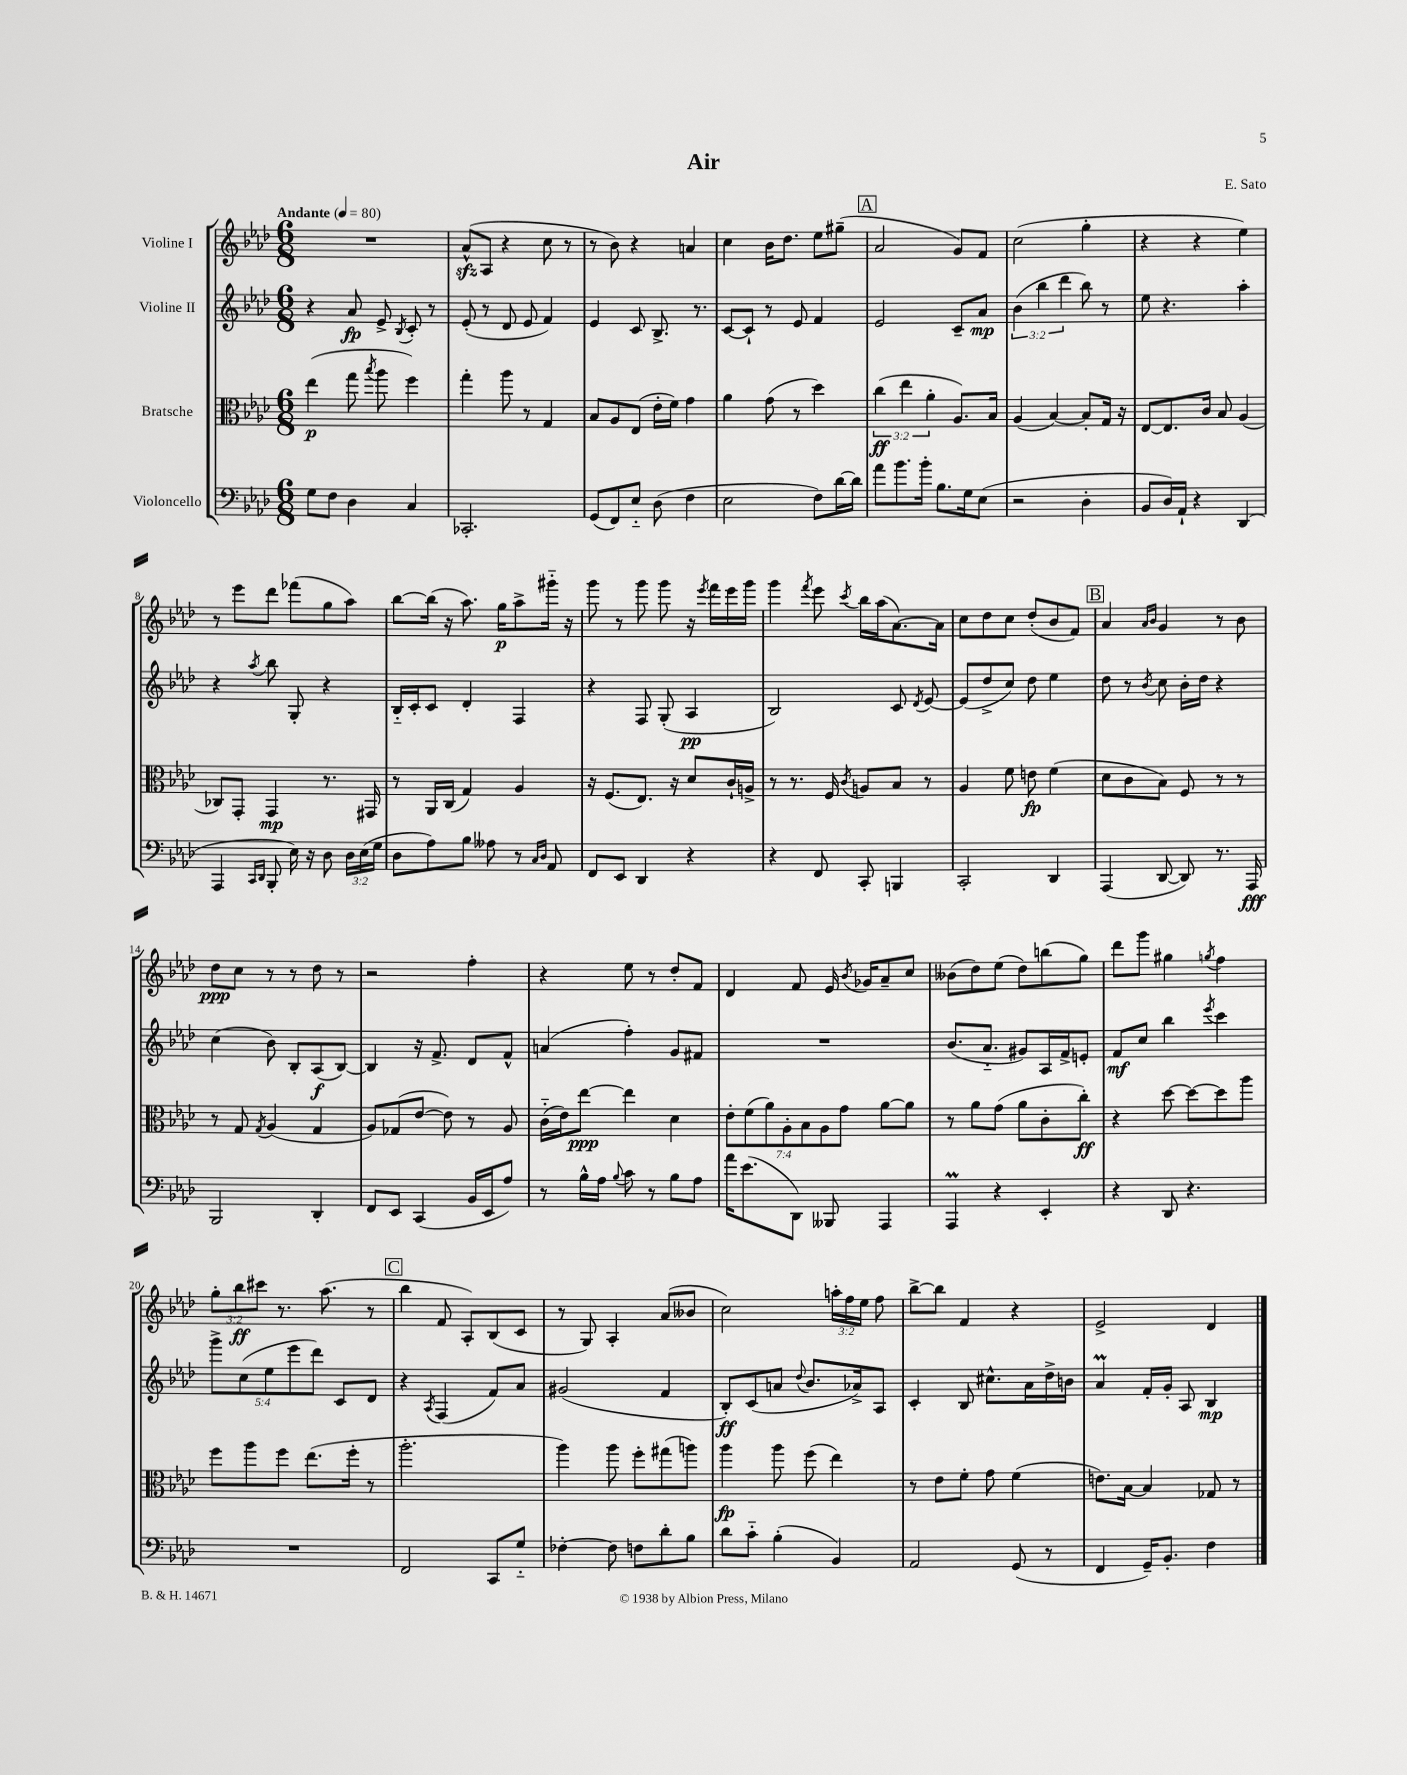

**kern	**kern	**kern	**kern
*staff4	*staff3	*staff2	*staff1
*clefF4	*clefC3	*clefG2	*clefG2
*k[b-e-a-d-]	*k[b-e-a-d-]	*k[b-e-a-d-]	*k[b-e-a-d-]
*M6/8	*M6/8	*M6/8	*M6/8
*MM80	*MM80	*MM80	*MM80
8G	(4ee-	4r	2.r
8F	.	.	.
4D-	8gg	8a-	.
.	8qbb-	.	.
.	8aa-	8e-^	.
.	.	8qB-	.
4C	4ff)	8c'	.
.	.	8r	.
=	=	=	=
2.CC-'	4gg'	(8e-'	(8a-^^
.	.	8r	8A-
.	8aa-	8d-	4r
.	8r	8e-	.
.	4G	4f)	8cc
.	.	.	8r
=	=	=	=
(8GG	8B-	4e-	8r
8FF)	8A-	.	8b-)
8E-'~	(8E-	8c	4r
(8D-	16e-'	8.B-^	.
.	16f)	.	.
4F	4g	.	4a
.	.	8.r	.
=	=	=	=
2E-	4a-	[8c	4cc
.	.	8c`]	.
.	(8g	8r	16b-
.	.	.	8.dd-
.	8r	8e-	.
8F)	4dd-)	4f	8ee-
[16d-	.	.	(8gg#~
16d-]	.	.	.
=	=	=	=
8a-	(6cc	2e-	2a-
8.b-	.	.	.
.	6ee-	.	.
16b-'	.	.	.
.	6a-'	.	.
8.B-	.	.	.
.	8.A-)	8c~	8g)
16G	.	.	.
(8E-	.	8a-	8f
.	16B-	.	.
=	=	=	=
2r	(4A-	(6b-	(2cc
.	.	6bb-	.
.	[4B-)	.	.
.	.	6ddd-	.
4D-'	8B-']	8bb-)	4gg'
.	16G	8r	.
.	16r	.	.
=	=	=	=
8BB-	[8E-	8ee-	4r
16D-)	8.E-]	4.r	.
16AA-`	.	.	.
4r	.	.	4r
.	16c	.	.
.	8B-	.	.
(4DD-	(4A-	4aa-'	4ee-)
=	=	=	=
4AAA-	8C-)	4r	8r
.	8GG'	.	8eee-
16qqCC	.	.	.
16qqDD-	.	8qaa-	.
8BBB-'	4GG	8bb-	8ddd-
16E-)	.	8G'	(8fff-
16r	.	.	.
8D-	8.r	4r	8gg
24D-	.	.	8aa-)
(24E-	.	.	.
.	16GG#	.	.
24G	.	.	.
=	=	=	=
8D-	8r	16B-'~	[8bb-
.	.	16c'	.
8A-)	16AA-	8c	(16bb-]
.	(16C	.	16r
8B-	4G)	4d-'	8.aa-)
8A--	.	.	.
.	.	.	16gg
8r	4A-	4F	8aa-^
16qqC	.	.	.
16qqD-	.	.	.
8AA-	.	.	16ggg#'~
.	.	.	16r
=	=	=	=
8FF	16r	4r	8ggg
.	(8.F	.	.
8EE-	.	.	8r
4DD-	8.E-)	8F	8ggg
.	.	(8G'	8ggg
.	16r	.	.
4r	8d-	4A-	16r
.	.	.	8qeee-
.	.	.	16fff
.	16c`	.	16eee-
.	16A^	.	16ggg
=	=	=	=
4r	8r	2B-)	4ggg
.	8.r	.	.
.	.	.	8qfff
8FF	.	.	8eee-
.	16F	.	.
.	8qc	.	8qccc
8CC'	8A	.	16bb-
.	.	.	(16aa-
4BBB	8B-	8c	[8.a-)
.	.	8qd-	.
.	8r	[8e-	.
.	.	.	16a-]
=	=	=	=
2CC'	4A-	(8e-]	8cc
.	.	8dd-^	8dd-
.	8f	8cc)	8cc
.	8e	8dd-	(8dd-'
4DD-	(4f	4ee-	8b-
.	.	.	8f)
=	=	=	=
(4AAA-	8d-	8dd-	4a-
.	8c	8r	.
.	.	.	16qqa-
.	.	8qb-	16qqb-
[8DD-	8B-)	8cc	4g
8DD-])	8F	16b-'	.
.	.	16dd-	.
8.r	8r	4r	8r
.	8r	.	8b-
16AAA-	.	.	.
=	=	=	=
2BBB-	8r	(4cc	8dd-
.	8G	.	8cc
.	8qG	.	.
.	(4A-	8b-)	8r
.	.	8B-'	8r
4DD-'	4G	(8A-	8dd-
.	.	[8B-)	8r
=	=	=	=
8FF	8A-)	4B-]	2r
8EE-	(8G-	.	.
(4CC	[8e-	16r	.
.	.	8.f^	.
.	8e-])	.	.
16BB-	8r	8d-	4ff'
16EE-	.	.	.
8A-)	8A-	8f^^	.
=	=	=	=
8r	(16c'~	(4a	4r
.	16e-)	.	.
16B-^^	[8ee-	.	.
16A-	.	.	.
8qqB-	.	.	.
8c	4ee-]	4ff')	8ee-
8r	.	.	8r
8B-	4d-	8g	8dd-'
8A-	.	8f#	8f
=	=	=	=
16a-	14e-'	2.r	4d-
(8.e-	.	.	.
.	(14f	.	.
.	14a-)	.	.
.	14A-'	.	.
8DD-)	.	.	8f
.	14B-	.	.
.	14A-	.	.
8BBB--	.	.	16e-
.	14g	.	.
.	.	.	8qb-
.	.	.	16g-
4AAA-	[8a-	.	8a-~
.	8a-]	.	8cc
=	=	=	=
4AAA-	8r	(8.b-	(8b--
.	8a-	.	8dd-)
.	.	8.a-'~	.
4r	(8g	.	(8ee-
.	8a-	8g#)	8dd-)
4EE-'	8c'	16A-	(8bb
.	.	16f^	.
.	8cc')	8e'	8gg)
=	=	=	=
4r	4r	8f	8ddd-
.	.	8cc	8ggg
8DD-	[8dd-	4bb-	4gg#
4.r	8dd-_	.	.
.	.	8qeee-	8qgg
.	8dd-]	4ccc	4ff
.	8aa-	.	.
=	=	=	=
2.r	8ff	10ggg^	12gg'
.	.	.	12bb-
.	.	(10cc	.
.	8aa-	.	.
.	.	.	12ccc#
.	.	10ee-	.
.	8ff	.	8.r
.	.	10eee-	.
.	(8.ee-	.	.
.	.	10ddd-)	.
.	.	.	(8.aa-
.	.	8c	.
.	16ff'	.	.
.	8r	8d-	8r
=	=	=	=
2FF	2.aa-'	4r	4bb-
.	.	8qA-	.
.	.	(4F	8f
.	.	.	8A-')
8CC	.	8f)	(8B-
8G'~	.	8a-	8c
=	=	=	=
[4F-'	4aa-)	(2g#	8r
.	.	.	8G)
8F-]	8aa-	.	4A-'
8F	8ff'	.	.
8d-'	(8gg#	4f	(8a-
8B-	8aa)	.	8b--
=	=	=	=
8d-	4aa-	8B-')	2cc)
8c'~	.	(8c	.
(4B-'	8aa-	8a	.
.	.	8qqdd-	.
.	(8ff	8.b-	.
4BB-)	4ee-)	.	24aa'
.	.	.	24ff
.	.	16a-^)	.
.	.	.	24ee-
.	.	8A-	8ff
=	=	=	=
2AA-	8r	4c'	[8bb-^
.	8e-	.	8bb-]
.	8f'	8B-	4f
.	8g	8.cc#^^	.
(8GG	(4f	.	4r
.	.	16a-	.
8r	.	16dd-^	.
.	.	16b	.
=	=	=	=
4FF	8.e)	4a-	2e-^
.	[16B-	.	.
16GG~)	4B-]	16f'	.
8.BB-'	.	16g'	.
.	.	8A-	.
4F	8G-	4B-	4d-
.	8r	.	.
==	==	==	==
*-	*-	*-	*-
